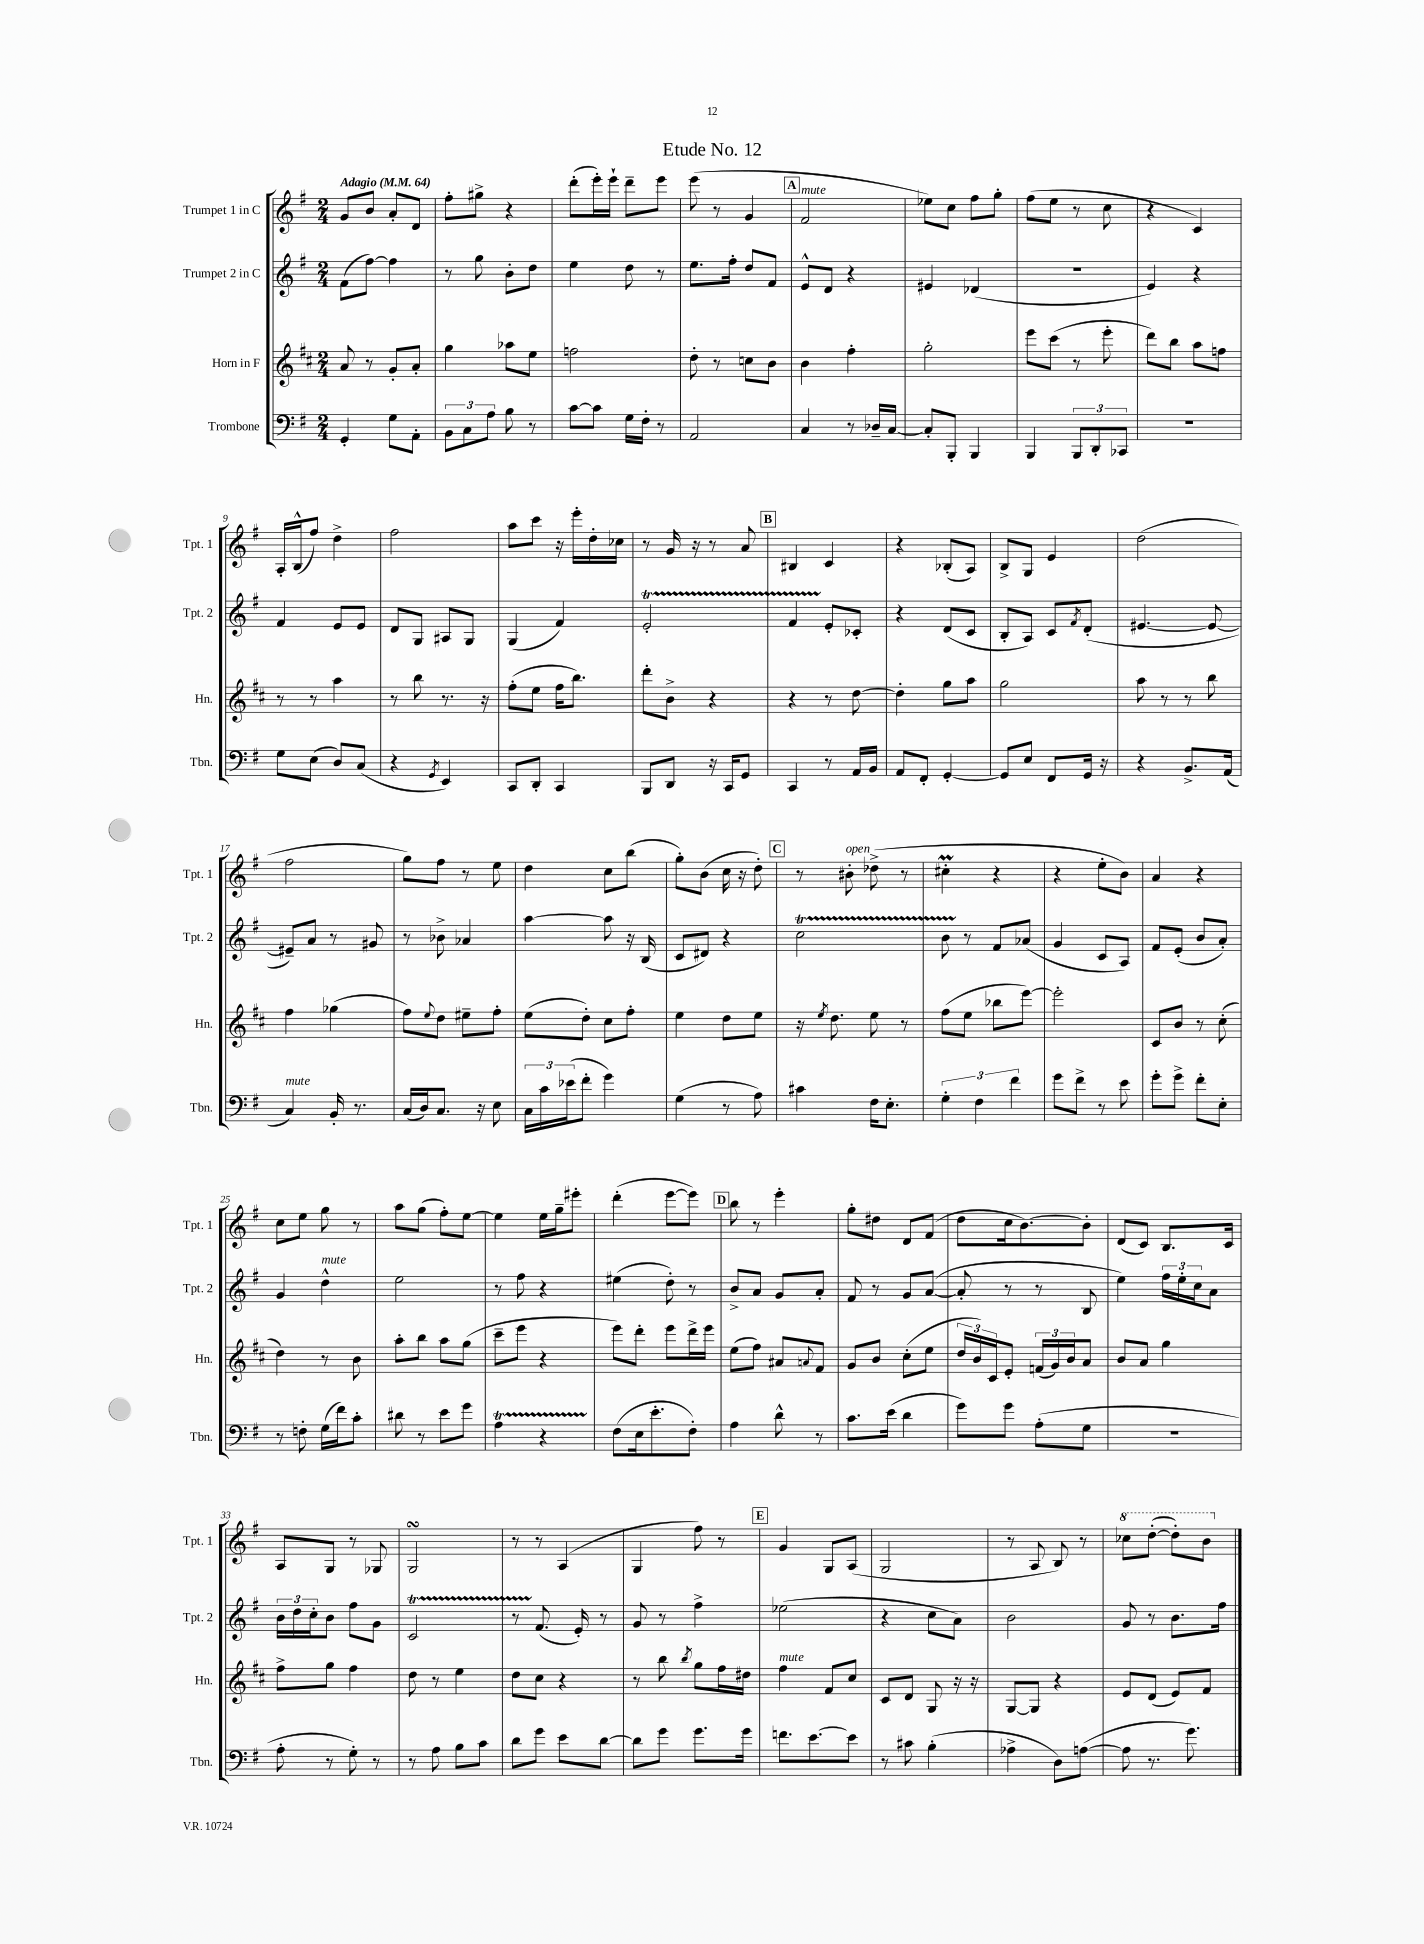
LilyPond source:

\header { title = "Etude No. 12" }
<<
\new StaffGroup <<
\new Staff = "s0" \with { instrumentName = "Trumpet 1 in C" shortInstrumentName = "Tpt. 1" } {
    \clef treble \key g \major \numericTimeSignature \time 2/4 \tempo "Adagio" 4 = 64
    g'8 b'8 a'8-. d'8 |
    fis''8-. gis''8-> r4 |
    d'''8-.( e'''16-.) e'''16-! d'''8-- e'''8 |
    e'''8( r8 g'4 |
    \mark \markup { \box "A" } fis'2^\markup { \italic "mute" } |
    ees''8) c''8 fis''8 g''8-. |
    fis''8( e''8 r8 c''8 |
    r4 c'4) |
    a16-. b16-^( fis''8) d''4-> |
    fis''2 |
    a''8 c'''8 r16 e'''16-. d''16-. ces''16 |
    r8 g'16 r16 r8 a'8 |
    \mark \markup { \box "B" } bis4 c'4 |
    r4 bes8-.( a8) |
    b8-> g8 e'4 |
    d''2( |
    fis''2 |
    g''8) fis''8 r8 e''8 |
    d''4 c''8 b''8( |
    g''8-.) b'8( c''16 r16 d''8-.) |
    \mark \markup { \box "C" } r8 bis'8-.^\markup { \italic "open" } des''8->( r8 |
    cis''4-.\prall r4 |
    r4 e''8-. b'8) |
    a'4 r4 |
    c''8 e''8 g''8 r8 |
    a''8 g''8( fis''8-.) e''8~ |
    e''4 e''16 g''16-- eis'''8-. |
    d'''4-.( e'''8~ e'''8) |
    \mark \markup { \box "D" } b''8 r8 e'''4-. |
    g''8-. dis''8 d'8 fis'8( |
    d''8 c''16 b'8.~) b'8-. |
    d'8( c'8) b8. c'16 |
    a8 g8 r8 ges8 |
    g2\turn |
    r8 r8 a4( |
    g4 fis''8) r8 |
    \mark \markup { \box "E" } g'4 g8 a8( |
    g2 |
    r8 a8 b8) r8 |
    \ottava #1 ces'''8 d'''8~-.( d'''8-.) b''8 \ottava #0 \bar "|." |
}
\new Staff = "s1" \with { instrumentName = "Trumpet 2 in C" shortInstrumentName = "Tpt. 2" } {
    \clef treble \key g \major \numericTimeSignature \time 2/4
    fis'8( fis''8~) fis''4 |
    r8 g''8 b'8-. d''8 |
    e''4 d''8 r8 |
    e''8. fis''16-. d''8 fis'8 |
    \mark \markup { \box "A" } e'8-^ d'8 r4 |
    eis'4 des'4( |
    R2 |
    e'4) r4 |
    fis'4 e'8 e'8 |
    d'8 g8 ais8 g8 |
    g4( fis'4) |
    e'2-.\startTrillSpan |
    \mark \markup { \box "B" } fis'4 e'8-.\stopTrillSpan ces'8-. |
    r4 d'8( c'8 |
    b8-. a8) c'8 \acciaccatura { fis'8 } d'8-.( |
    eis'4.~ eis'8~ |
    eis'8--) a'8 r8 gis'8 |
    r8 bes'8-> aes'4 |
    a''4~ a''8 r16 b16( |
    c'8 dis'8) r4 |
    \mark \markup { \box "C" } c''2\startTrillSpan |
    b'8 r8\stopTrillSpan fis'8 aes'8( |
    g'4 c'8 a8) |
    fis'8 e'8-.( b'8 a'8-.) |
    g'4 d''4-^^\markup { \italic "mute" } |
    e''2 |
    r8 fis''8 r4 |
    eis''4( d''8-.) r8 |
    \mark \markup { \box "D" } b'8-> a'8 g'8 a'8-. |
    fis'8 r8 g'8 a'8~( |
    a'8-. r8 r8 b8 |
    e''4) \tuplet 3/2 { fis''16 e''16-. c''16 } a'8 |
    \tuplet 3/2 { b'16 d''16 c''16-. } b'8 fis''8 g'8 |
    c'2\startTrillSpan |
    r8 fis'8.\stopTrillSpan( e'16-.) r8 |
    g'8 r8 fis''4-> |
    \mark \markup { \box "E" } ees''2( |
    r4 c''8 a'8) |
    b'2 |
    g'8 r8 b'8. fis''16 \bar "|." |
}
\new Staff = "s2" \with { instrumentName = "Horn in F" shortInstrumentName = "Hn." } {
    \clef treble \key d \major \numericTimeSignature \time 2/4
    a'8 r8 g'8-. a'8-. |
    g''4 aes''8 e''8 |
    f''2 |
    d''8-. r8 c''8 b'8 |
    \mark \markup { \box "A" } b'4 fis''4-. |
    g''2-. |
    e'''8 cis'''8( r8 e'''8-. |
    d'''8) b''8 a''8 f''8 |
    r8 r8 a''4 |
    r8 b''8 r8. r16 |
    fis''8-.( e''8 fis''16 b''8.) |
    d'''8-. b'8-> r4 |
    \mark \markup { \box "B" } r4 r8 d''8~ |
    d''4-. g''8 a''8 |
    g''2 |
    a''8 r8 r8 b''8 |
    fis''4 ges''4( |
    fis''8) \appoggiatura { e''8 } d''8 eis''8-- fis''8-. |
    e''8( d''8-.) cis''8 fis''8-. |
    e''4 d''8 e''8 |
    \mark \markup { \box "C" } r16 \acciaccatura { e''8 } d''8. e''8 r8 |
    fis''8( e''8 bes''8 e'''8~) |
    e'''2-. |
    cis'8 b'8 r8 cis''8-.( |
    d''4) r8 b'8 |
    a''8-. b''8 a''8 g''8( |
    cis'''8-- e'''8 r4 |
    e'''8) d'''8-. e'''8 d'''16-> e'''16 |
    \mark \markup { \box "D" } e''8( fis''8) ais'8 \appoggiatura { a'8 } fis'8 |
    g'8 b'8 cis''8-.( e''8 |
    \tuplet 3/2 { d''16 b'16) cis'16 } e'8-. \tuplet 3/2 { f'16( g'16) b'16 } a'8 |
    b'8 a'8 g''4 |
    fis''8-> g''8 fis''4 |
    d''8 r8 e''4 |
    d''8 cis''8 r4 |
    r8 b''8 \acciaccatura { b''8 } g''8 fis''16 dis''16 |
    \mark \markup { \box "E" } fis''4^\markup { \italic "mute" } fis'8 cis''8 |
    cis'8 d'8 g8 r16 r16 |
    g8~ g8 r4 |
    e'8 d'8( e'8) fis'8 \bar "|." |
}
\new Staff = "s3" \with { instrumentName = "Trombone" shortInstrumentName = "Tbn." } {
    \clef bass \key g \major \numericTimeSignature \time 2/4
    g,4-. g8 a,8-. |
    \tuplet 3/2 { b,8 c8 a8 } b8 r8 |
    c'8~ c'8 g16 fis16-. r8 |
    a,2 |
    \mark \markup { \box "A" } c4 r8 des16-- c16~ |
    c8-. b,,8-. b,,4 |
    b,,4 \tuplet 3/2 { b,,8 d,8-. ces,8 } |
    R2 |
    g8 e8( d8) c8( |
    r4 \acciaccatura { g,8 } e,4) |
    c,8 d,8-. c,4 |
    b,,8 d,8 r16 c,16 g,8 |
    \mark \markup { \box "B" } c,4 r8 a,16 b,16 |
    a,8 fis,8-. g,4~-. |
    g,8 e8 fis,8 g,16 r16 |
    r4 b,8.-> a,16( |
    c4^\markup { \italic "mute" }) b,16-. r8. |
    c16( d16) c8. r16 e8 |
    \tuplet 3/2 { c16 c'16 ees'16( } fis'8-. g'4) |
    g4( r8 a8) |
    \mark \markup { \box "C" } cis'4 fis16 e8.-. |
    \tuplet 3/2 { g4-. fis4 fis'4 } |
    g'8 fis'8-> r8 e'8 |
    g'8-. g'8-> fis'8-. e8-. |
    r8 f8-. g16( fis'16) c'8-. |
    dis'8 r8 e'8 g'8 |
    a4\startTrillSpan r4 |
    fis8\stopTrillSpan( e16 e'8.-. fis8-.) |
    \mark \markup { \box "D" } a4 d'8-^ r8 |
    c'8. e'16( d'4 |
    g'8) g'8 a8-.( g8 |
    R2 |
    a8-. r8 g8-.) r8 |
    r8 a8 b8 c'8 |
    d'8 g'8 e'8 d'8~ |
    d'8 g'8 g'8. g'16 |
    \mark \markup { \box "E" } f'8. e'8.~ e'8 |
    r8 cis'8 b4-.( |
    aes4-> d8) a8~( |
    a8 r8. g'8.) \bar "|." |
}
>>
>>
